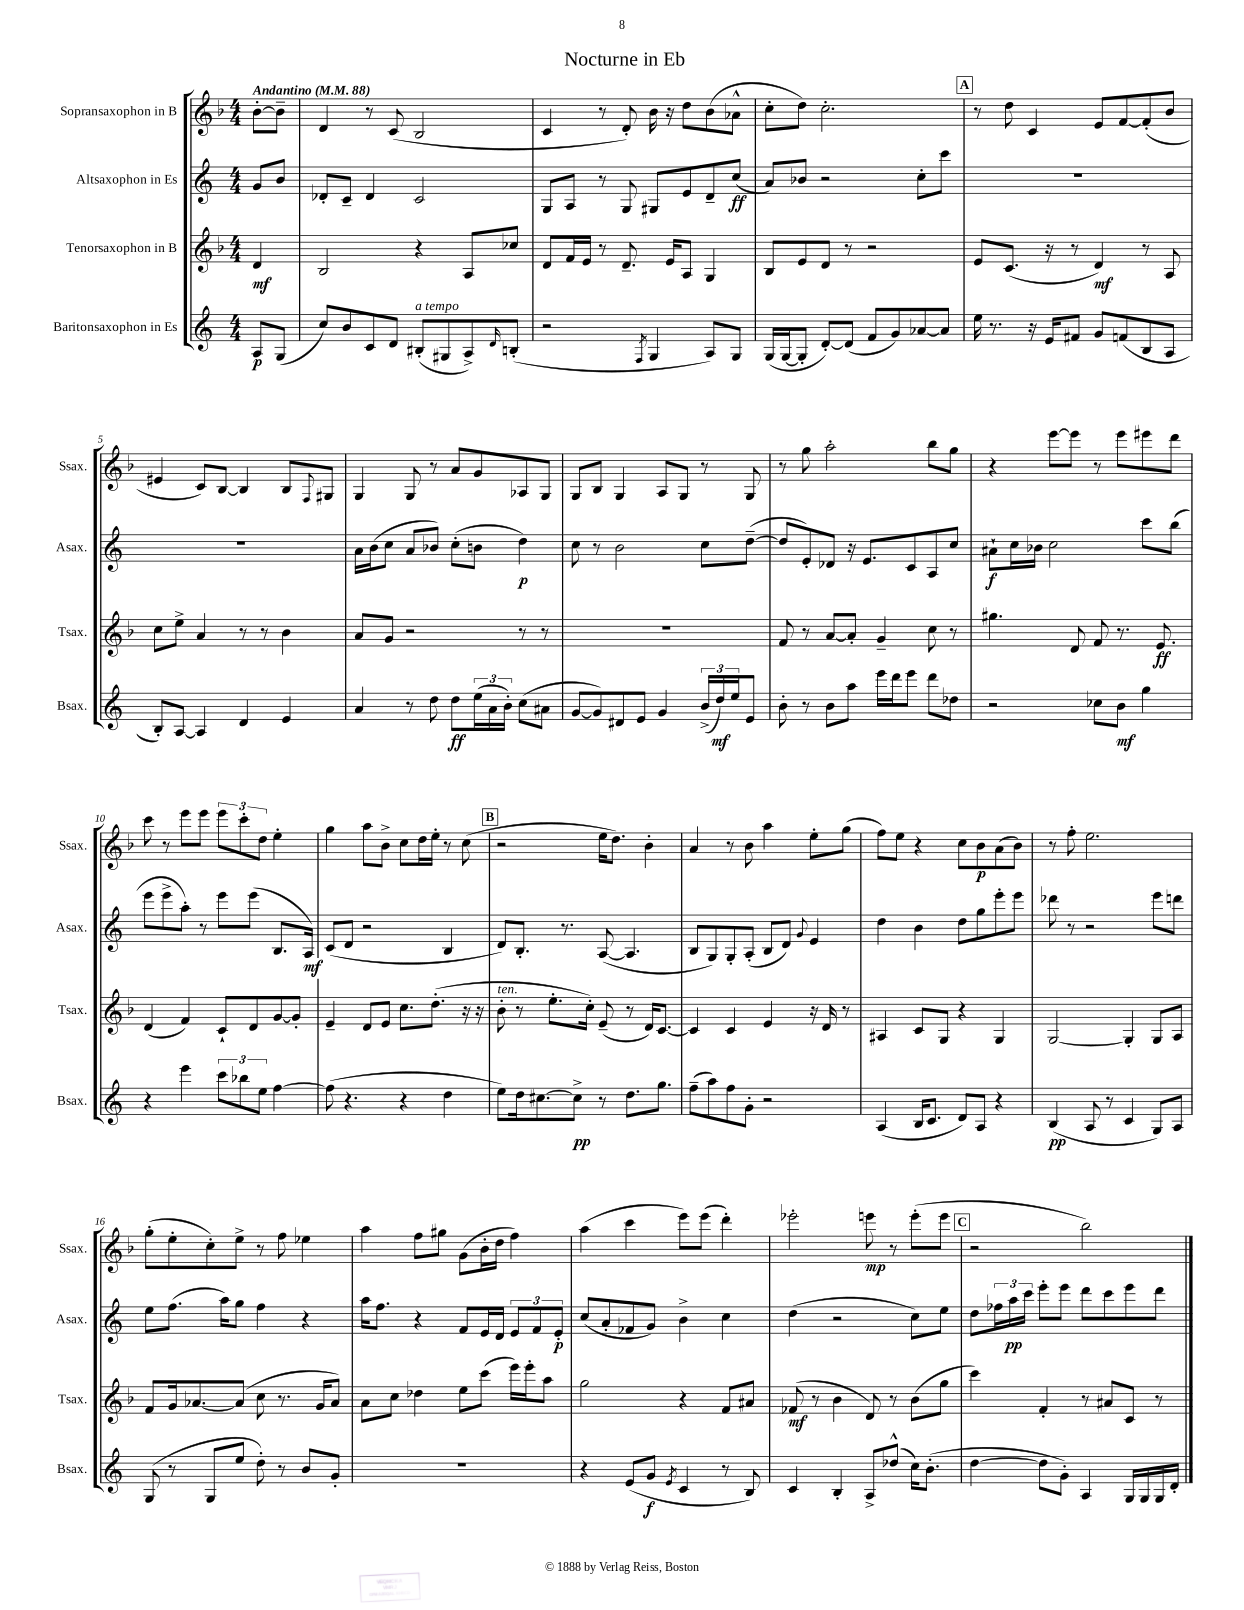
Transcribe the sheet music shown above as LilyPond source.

\header { title = "Nocturne in Eb" }
<<
\new StaffGroup <<
\new Staff = "s0" \with { instrumentName = "Sopransaxophon in B" shortInstrumentName = "Ssax." } {
    \clef treble \key f \major \numericTimeSignature \time 4/4 \partial 4 \tempo "Andantino" 4 = 88
    bes'8~-. bes'8-- |
    d'4 r8 c'8( bes2 |
    c'4 r8 d'8-.) bes'16 r16 d''8 bes'8( aes'8-^ |
    c''8-. d''8) c''2.-. |
    \mark \markup { \box "A" } r8 d''8 c'4 e'8 f'8~ f'8-.( bes'8 |
    eis'4 c'8) bes8~ bes4 bes8 \appoggiatura { f8 } gis8 |
    g4 g8 r8 a'8 g'8 aes8 g8 |
    g8 bes8 g4 a8 g8 r8 g8 |
    r8 g''8 a''2-. bes''8 g''8 |
    r4 e'''8~ e'''8 r8 e'''8 eis'''8 d'''8 |
    c'''8 r8 e'''8 e'''8 \tuplet 3/2 { e'''8 c'''8-. d''8 } e''4-. |
    g''4 a''8 bes'8-> c''8 d''16 e''16-. r8 c''8( |
    \mark \markup { \box "B" } r2 e''16 d''8.) bes'4-. |
    a'4 r8 bes'8 a''4 e''8-. g''8( |
    f''8) e''8 r4 c''8 bes'8\p a'8( bes'8) |
    r8 f''8-. e''2. |
    g''8-.( e''8-. c''8-.) e''8-> r8 f''8 ees''4 |
    a''4 f''8 gis''8 g'8( bes'16-. d''16 f''4) |
    a''4( c'''4 e'''8) e'''8( d'''4-.) |
    ees'''2-. e'''8\mp r8 e'''8-.( e'''8 |
    \mark \markup { \box "C" } r2 bes''2) \bar "|." |
}
\new Staff = "s1" \with { instrumentName = "Altsaxophon in Es" shortInstrumentName = "Asax." } {
    \clef treble \key c \major \numericTimeSignature \time 4/4 \partial 4
    g'8 b'8 |
    des'8-. c'8-- des'4 c'2 |
    g8 a8 r8 g8 gis8 e'8 d'8-- c''8\ff( |
    a'8) bes'8 r2 c''8-. c'''8 |
    \mark \markup { \box "A" } R1 |
    R1 |
    a'16 b'16( c''8 a'8 bes'8) c''8-.( b'8 d''4\p) |
    c''8 r8 b'2 c''8 d''8~--( |
    d''8 e'8-.) des'8 r16 e'8. c'8 a8 c''8 |
    ais'8-!\f c''16 bes'16 c''2 c'''8 b''8( |
    e'''8 e'''8-> a''8-.) r8 e'''8 e'''8( b8. a16\mf) |
    c'8( d'8 r2 b4 |
    \mark \markup { \box "B" } d'8) b8.-. r8. a8~( a4. |
    b8 g8) g8-. a8-.( b8 d'8) \appoggiatura { g'8 } e'4 |
    d''4 b'4 d''8 g''8 e'''8-. e'''8 |
    des'''8 r8 r2 e'''8 d'''8 |
    e''8 f''8.( a''16) g''8 f''4 r4 |
    a''16 f''8. r4 f'8 e'16 d'16 \tuplet 3/2 { e'8 f'8 e'8-.\p } |
    c''8( a'8-. fes'8 g'8) b'4-> c''4 |
    d''4( r2 c''8) e''8 |
    \mark \markup { \box "C" } d''8 \tuplet 3/2 { fes''16 a''16\pp c'''16 } e'''8-. e'''8 d'''8 c'''8 e'''8 d'''8 \bar "|." |
}
\new Staff = "s2" \with { instrumentName = "Tenorsaxophon in B" shortInstrumentName = "Tsax." } {
    \clef treble \key f \major \numericTimeSignature \time 4/4 \partial 4
    d'4\mf |
    bes2 r4 a8 ces''8 |
    d'8 f'16 e'16 r8 d'8.-- e'16 a8 g4 |
    bes8 e'8 d'8 r8 r2 |
    \mark \markup { \box "A" } e'8 c'8.( r16 r8 d'4\mf) r8 a8 |
    c''8 e''8-> a'4 r8 r8 bes'4 |
    a'8 g'8 r2 r8 r8 |
    R1 |
    f'8 r8 a'8~ a'8-. g'4-- c''8 r8 |
    gis''4. d'8 f'8 r8. e'8.\ff |
    d'4( f'4) c'8-! d'8 g'8~ g'8-. |
    e'4-- d'8 e'8 c''8. d''8.-.( r16 r16 |
    \mark \markup { \box "B" } bes'8-.^\markup { \italic "ten." } r8 e''8.-. c''16-.) e'8--( r8 d'16) c'8.~ |
    c'4 c'4 e'4 r16 d'16 r8 |
    ais4 c'8 g8 r4 g4 |
    g2~ g4-. g8 a8 |
    f'8 g'16 aes'8.~ aes'8( c''8 r8. g'16 aes'8) |
    a'8 c''8 des''4 e''8 c'''8( e'''16) e'''16-. a''8 |
    g''2 r4 f'8 ais'8 |
    fes'8\mf( r8 bes'4 d'8) r8 bes'8( g''8 |
    \mark \markup { \box "C" } c'''4) f'4-. r8 ais'8 c'8 r8 \bar "|." |
}
\new Staff = "s3" \with { instrumentName = "Baritonsaxophon in Es" shortInstrumentName = "Bsax." } {
    \clef treble \key c \major \numericTimeSignature \time 4/4 \partial 4
    a8\p g8( |
    c''8) b'8 c'8 d'8 bis8-.^\markup { \italic "a tempo" }( gis8 a8->) \grace { d'16 } b8-.( |
    r2 \acciaccatura { f8 } g4 a8) g8 |
    g16( g16~ g8-. d'8~-.) d'8( f'8 g'8) aes'8~ aes'8 |
    \mark \markup { \box "A" } e''16 r8. r16 e'16 fis'8 g'8 f'8( b8 a8 |
    b8-.) a8~ a4 d'4 e'4 |
    a'4 r8 d''8 d''8\ff \tuplet 3/2 { e''16( a'16 b'16-.) } c''8( ais'8 |
    g'8~ g'8) dis'8 e'8 g'4 \tuplet 3/2 { b'16->( d''16\mf) e''16 } e'8 |
    b'8-. r8 b'8 a''8 e'''16 d'''16 e'''8 d'''8 des''8 |
    r2 ces''8 b'8\mf g''4 |
    r4 e'''4 \tuplet 3/2 { c'''8 bes''8 e''8 } f''4~ |
    f''8( r4. r4 d''4 |
    \mark \markup { \box "B" } e''8) d''16 cis''8.~ cis''8->\pp r8 d''8. g''8. |
    f''8--( a''8) f''8 g'8-. r2 |
    a4( b16 c'8. d'8) a8 r4 |
    b4\pp( a8 r8 c'4 g8) a8 |
    g8( r8 g8 e''8 d''8-.) r8 b'8 g'8-. |
    R1 |
    r4 e'8( g'8\f \acciaccatura { e'8 } c'4 r8 b8) |
    c'4 b4-. a8-> des''8-^( c''16) b'8.-.( |
    \mark \markup { \box "C" } d''4~ d''8 g'8-.) a4 g16 g16 g16 d'16-. \bar "|." |
}
>>
>>
